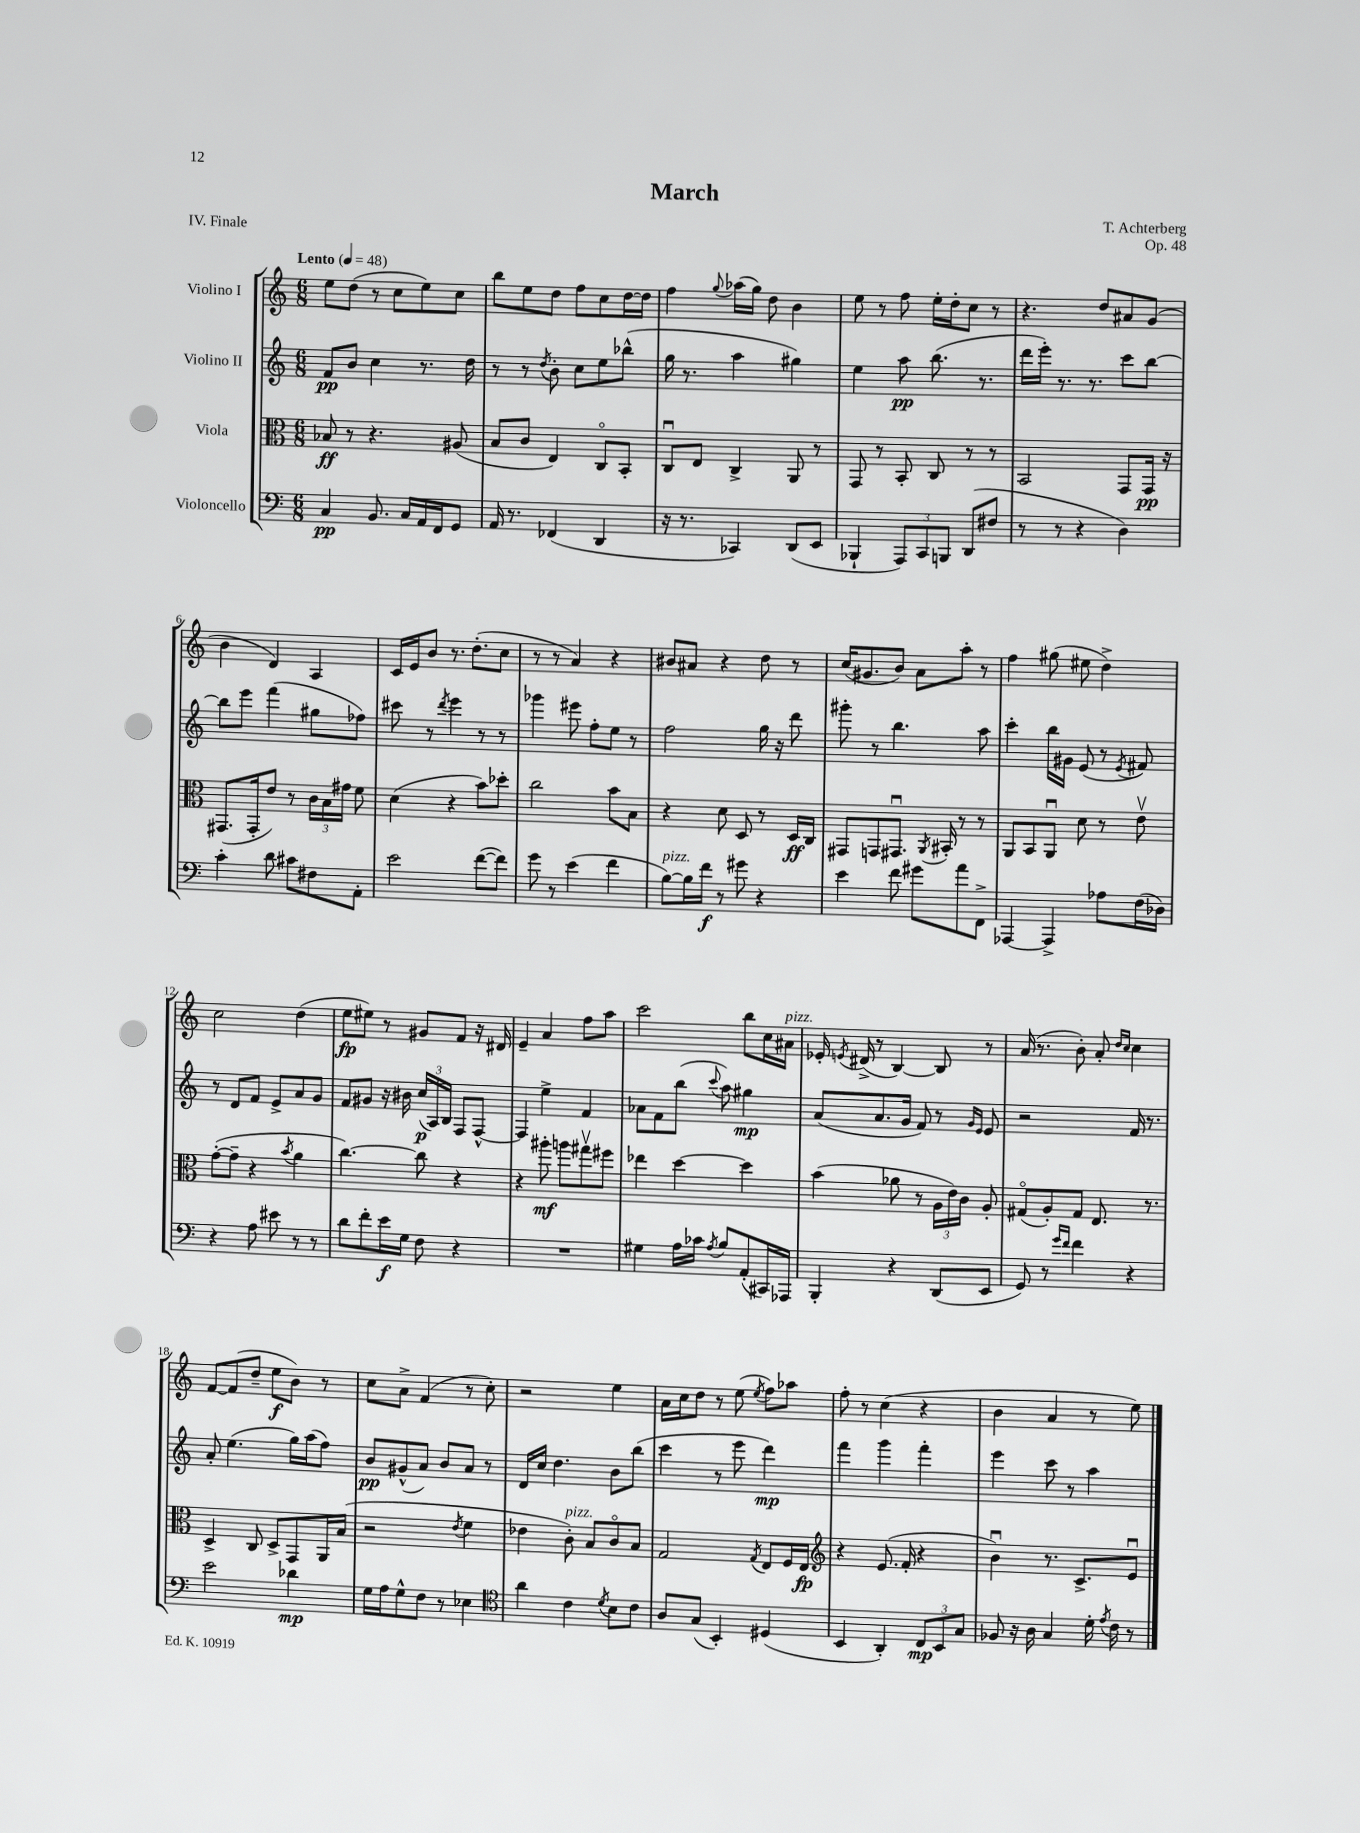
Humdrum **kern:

**kern	**kern	**kern	**kern
*staff4	*staff3	*staff2	*staff1
*clefF4	*clefC3	*clefG2	*clefG2
*k[]	*k[]	*k[]	*k[]
*M6/8	*M6/8	*M6/8	*M6/8
*MM48	*MM48	*MM48	*MM48
4C/	8B-/	8f/L	8ee\L
.	8r	8b/J	(8dd\J
8.BB/	4.r	4cc\	8r
.	.	.	8cc\L
16C/LL	.	.	.
16AA/	.	8.r	8ee\)
16FF/J	.	.	.
8GG/J	(8A#/	.	8cc\J
.	.	16dd\	.
=	=	=	=
16AA/	8B/L	8r	8bb\L
8.r	.	.	.
.	8c/J	8r	8ee\
.	.	8qdd/	.
(4FF-/	4E/)	8b'\	8dd\J
.	.	8cc\L	8ff\L
4DD/	8Co/L	8ee\	8cc\
.	8BB'/J	(8bb-^^\J	[16dd\L
.	.	.	16dd\]JJ
=	=	=	=
16r	8Cu/L	16gg\	4ff\
8.r	.	8.r	.
.	8E/J	.	.
.	.	.	8qqgg/
4CC-/)	4C^/	4aa\	(16aa-\LL
.	.	.	16gg\JJ)
.	.	.	8dd\
(8DD/L	8AA/	4gg#\)	4b\
8EE/J	8r	.	.
=	=	=	=
4BBB-`/	8GG/	4ee\	8ee\
.	8r	.	8r
12AAA/L)	8BB'/	8aa\	8ff\
12CC/	.	.	.
.	8C/	(8.bb\	16ee'\LL
12BBB/J	.	.	.
.	.	.	16dd'\J
(8DD/L	8r	.	8cc\J
.	.	8.r	.
8F#/J	8r	.	8r
=	=	=	=
8r	2BB/	16ddd\LL	4.r
.	.	16eee'\JJ)	.
8r	.	8.r	.
4r	.	.	.
.	.	8.r	.
.	.	.	8dd/L
4D\)	8GG/L	8ccc\L	8a#/
.	16GG/Jk	[8bb\J	(8g/J
.	16r	.	.
=	=	=	=
4c'\	(8.GG#/L	8bb\]L	4b\
.	.	8eee\J	.
.	16GG#'/k	.	.
8d\	8e/J)	(4fff\	4d/)
8c#\L	8r	.	.
8F#\	24c\LL	8gg#\L	4A/
.	24B\	.	.
.	24g#\JJ	.	.
8AA'\J	8f\	8ff-\J)	.
=	=	=	=
2e\	(4d\	8ccc#\	16c/LL
.	.	.	16e/J
.	.	8r	8b/J
.	.	8qddd/	.
.	4r	4eee\	8.r
.	.	.	(8.dd'\L
([8f\L	8b\L)	8r	.
8f\]J)	8dd-'\J	8r	8cc\J
=	=	=	=
8g\	2cc\	4ggg-\	8r
8r	.	.	8r
(4e\	.	8eee#\	4a/)
.	.	8ff'\L	.
4f\	8b\L	8ee\J	4r
.	8B\J	8r	.
=	=	=	=
[8B\L)	4r	2ff\	8b#/L
16B\]L	.	.	8a#/J
16f\JJ	.	.	.
8r	8d\	.	4r
8g#\	8D/	.	.
4r	8r	16gg\	8dd\
.	.	16r	.
.	16D/LL	8ddd\	8r
.	16C/JJ	.	.
=	=	=	=
4e\	8GG#/L	8ggg#'\	(16cc/LK
.	.	.	8.g#/
.	8GG/	8r	.
8f\	8.GG#u/J	4.bb\	8b/J)
8g#\L	.	.	8a\L
.	8qAA/	.	.
.	16BB#'/	.	.
8a\	8r	.	8aa'\J
8FF^\J	8r	8aa\	8r
=	=	=	=
[4AAA-/	8AA/L	4ccc'\	4ff\
.	8BB/	.	.
4AAA-^/]	8AAu/J	16bb\LL	(8gg#\
.	.	16g#\JJ	.
.	8d\	(8e/	8ee#\
8A-\L	8r	8r	4dd^\)
.	.	8qe/	.
(16F\L	8ev\	8f#/)	.
16D-\JJ)	.	.	.
=	=	=	=
4r	([8g'\L	8r	2cc\
.	8g~\]J	8d/L	.
8A\	4r	8f/J	.
8e#\	.	8e^/L	.
.	8qb/	.	.
8r	4a\	8a/	(4dd\
8r	.	8g/J	.
=	=	=	=
8d\L	[4.cc\)	8f/L	8ee\L
8f'\	.	8g#/J	8ee#\J)
16e\L	.	16r	8r
16G\JJ	.	16b#\	.
8F\	8cc\]	(24cc/LL	8g#/L
.	.	24A/)	.
.	.	24B/JJ	.
4r	4r	8F/L	8f/J
.	.	[8F^^/J	16r
.	.	.	16d#/
=	=	=	=
2.r	4r	4F/]	4e~/
.	8aa#'\	4ee^\	4a/
.	8aa\L	.	.
.	8gg#v\	4f/	8ff\L
.	8ff#\J	.	8aa\J
=	=	=	=
4G#\	4ee-\	8a-\L	2ccc\
.	.	8f\	.
16A\LL	[4dd\	(8bb\J	.
16c-\JJ	.	.	.
8qA/	.	8qqccc/	.
8B/L	.	8aa\)	.
(8AA'/	4dd\]	4gg#\	8bb\L
16CC#/L)	.	.	16cc\L
16AAA-/JJ	.	.	16a#\JJ
=	=	=	=
4BBB'/	(4b\	(8a/L	16e-'/
.	.	.	8qe/
.	.	.	(16d#^/
.	.	8.a/	8r
4r	8a-\	.	[4B/)
.	.	16g/Jk	.
.	8r	8f/)	.
(8DD/L	24A\LL	8r	8B/]
.	24e\)	.	.
.	24c\JJ	.	.
.	.	16qqg/LL	.
.	.	16qqe/JJ	.
8EE/J	8A'/	8e/	8r
=	=	=	=
8GG/)	(8G#o/L	2r	(16a/
.	.	.	8.r
8r	8A'/)	.	.
16qqg/LL	.	.	.
16qqf/JJ	.	.	.
4f\	8G#/J	.	8b'\)
.	8.E/	.	8a'/
.	.	.	16qqdd/LL
.	.	.	16qqcc/JJ
4r	.	16f/	4cc\
.	8.r	8.r	.
=	=	=	=
2e\	4D^/	8a'/	[8f/L
.	.	(4.ee\	(8f/]
.	8C/	.	8dd~/J
.	8D^/L	.	8ee\L
4d-\	8GG/	16gg\LL)	8b\J)
.	.	(16aa\J	.
.	16AA/L	8ff\J)	8r
.	(16B/JJ	.	.
=	=	=	=
16G\LL	2r	8b/L	8cc\L
16A\J	.	.	.
8G^^\	.	(8g#^^/	8a^\J
8F\J	.	8a/J)	(4f/
8r	.	8b/L	.
.	8qe/	.	.
4E-\	4f\	8a/J	8r
.	.	8r	8cc'\)
=	=	=	=
*clefC4	*	*	*
4a\	4e-\	16d/LL	2r
.	.	16cc/JJ	.
.	.	4.dd\	.
4c\	8c'\)	.	.
.	8B/L	.	.
8qd/	.	.	.
8B\L	8co/	8b\L	4ee\
8c\J	8B/J	(8bb\J	.
=	=	=	=
8A/L	2G/	4ccc\	16a\LL
.	.	.	16cc\J
(8G/J	.	.	8dd\J
4BB'/)	.	8r	8r
.	.	8eee\	(8ee\
.	8qG/	.	8qee/
(4D#/	8E/L	4ddd\)	8ff\L)
.	16F/L	.	8aa-\J
.	16E/JJ	.	.
=	=	=	=
*	*clefG2	*	*
4BB/	4r	4fff\	8ff'\
.	.	.	8r
4AA'/)	(8.e/	4ggg\	(4cc\
.	16f'/	.	.
12C/L	4r	4fff'\	4r
12BB/	.	.	.
12G/J	.	.	.
=	=	=	=
8F-/	4bu\)	4eee\	4b\
16r	.	.	.
16A\	.	.	.
4G/	8.r	8ccc\	4a/
.	.	8r	.
.	8.c^/L	.	.
16d'\	.	4aa\	8r
8qe/	.	.	.
16c\	.	.	.
8r	8eu/J	.	8ee\)
==	==	==	==
*-	*-	*-	*-
